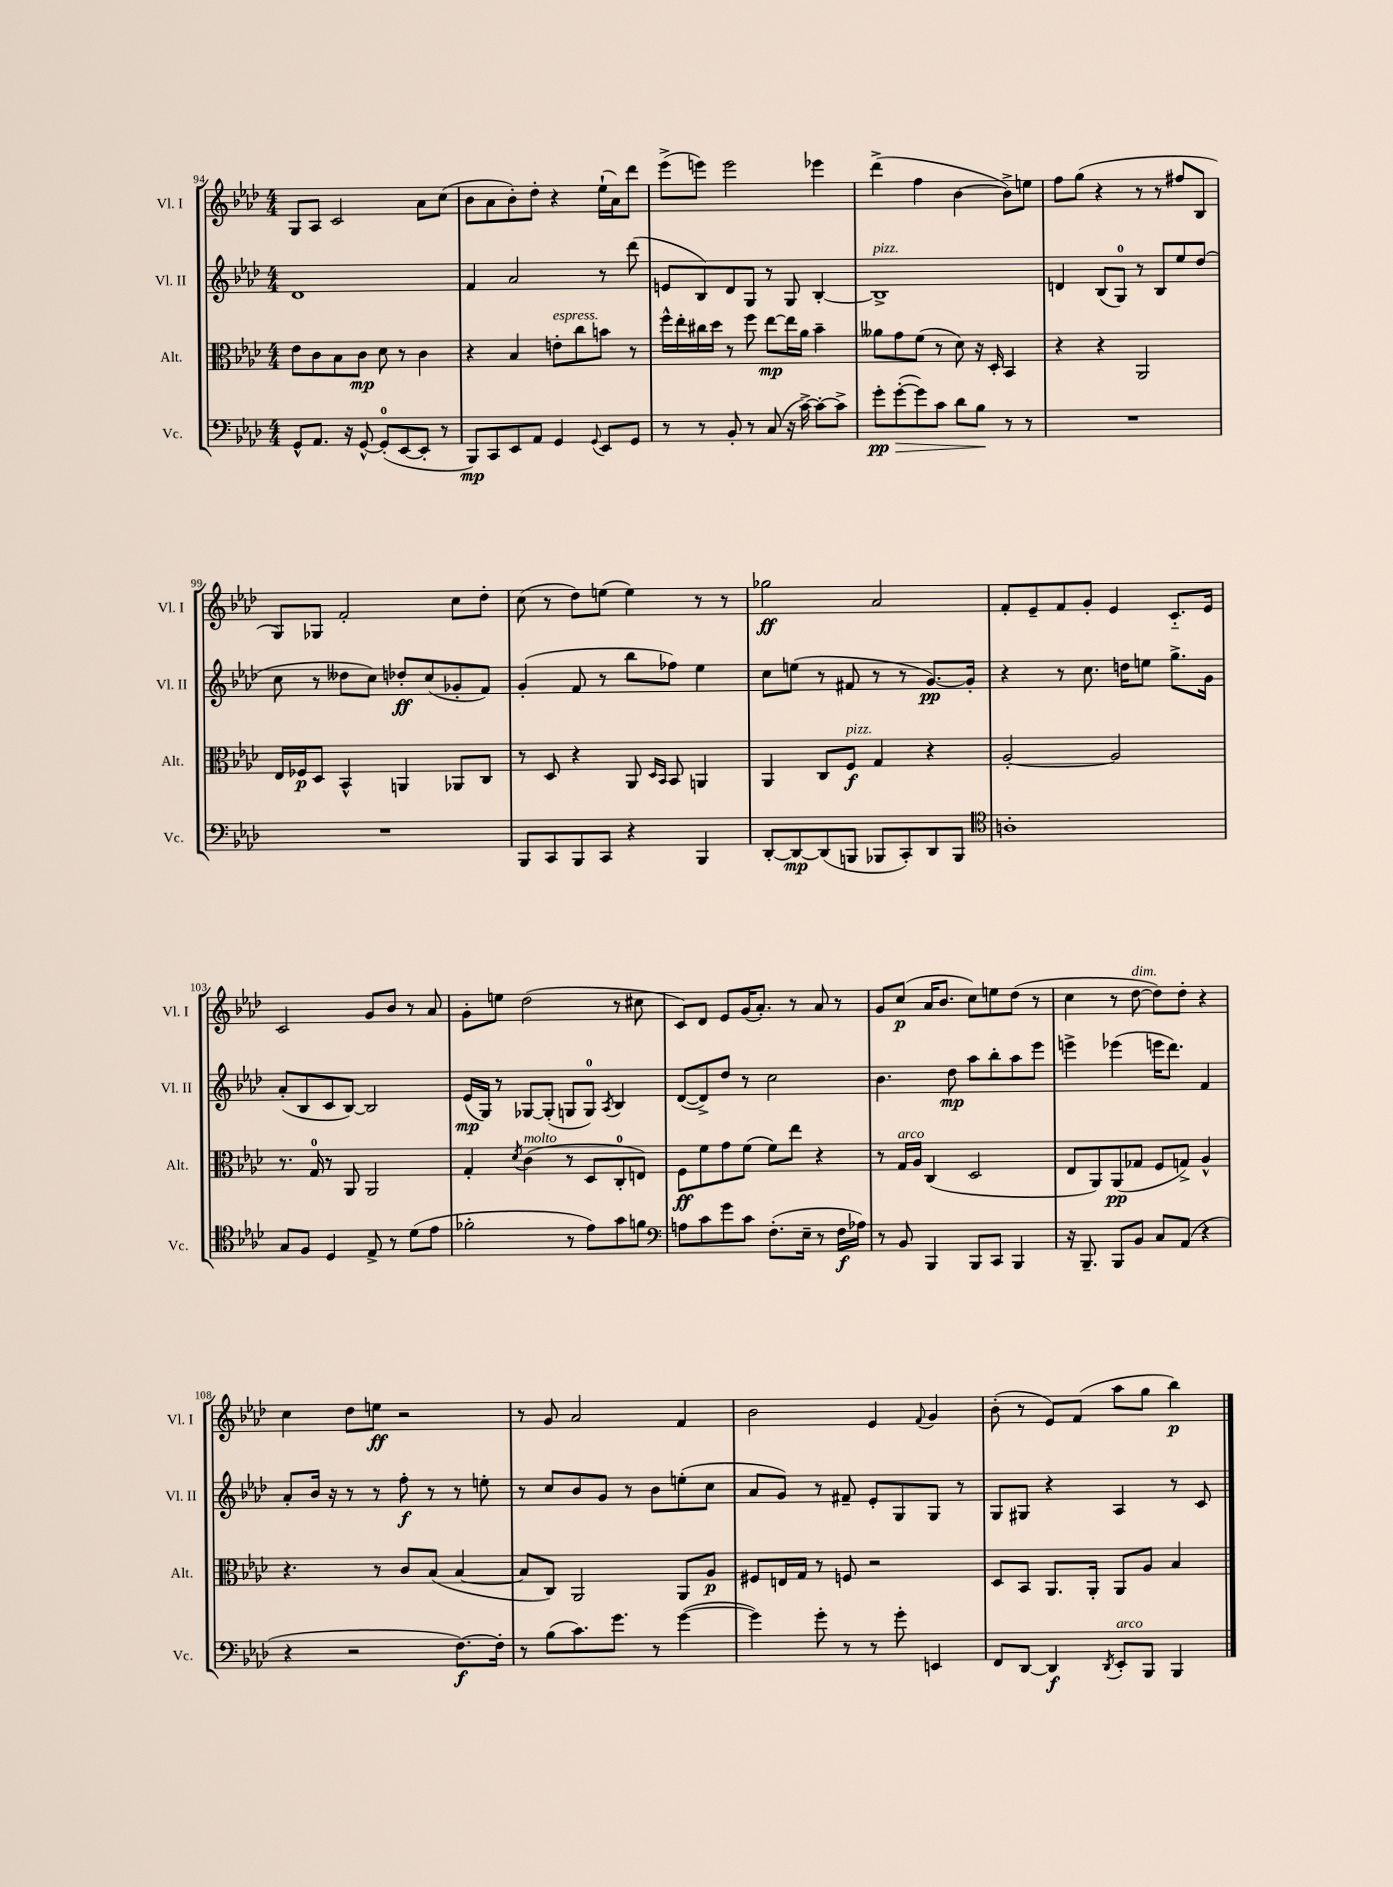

**kern	**dynam	**kern	**dynam	**kern	**dynam	**kern	**dynam
*part4	*part4	*part3	*part3	*part2	*part2	*part1	*part1
*staff4	*staff4	*staff3	*staff3	*staff2	*staff2	*staff1	*staff1
*I"Vc.	*	*I"Alt.	*	*I"Vl. II	*	*I"Vl. I	*
*I'Vc.	*	*I'Alt.	*	*I'Vl. II	*	*I'Vl. I	*
*clefF4	*	*clefC3	*	*clefG2	*	*clefG2	*
*k[b-e-a-d-]	*	*k[b-e-a-d-]	*	*k[b-e-a-d-]	*	*k[b-e-a-d-]	*
*M4/4	*	*M4/4	*	*M4/4	*	*M4/4	*
=94	=94	=94	=94	=94	=94	=94	=94
8GG^^/L	.	8e-\L	.	1d-	.	8G/L	.
8.AA-/J	.	8c\	.	.	.	8A-/J	.
.	.	8B-\	.	.	.	2c/	.
16r	.	.	.	.	.	.	.
[8GG^^/	.	8c\J	mp	.	.	.	.
(8GG'/L]	.	8d-\	.	.	.	.	.
[8EE-/	.	8r	.	.	.	.	.
8EE-'/J]	.	4c\	.	.	.	8a-\L	.
8r	.	.	.	.	.	(8cc\J	.
=95	=95	=95	=95	=95	=95	=95	=95
8BBB-/L)	mp	4r	.	4f/	.	8b-\L	.
8CC/	.	.	.	.	.	8a-\	.
8EE-/	.	4B-/	.	2a-/	.	8b-'\)	.
8AA-/J	.	.	.	.	.	8dd-'\J	.
!	!	!LO:TX:a:i:t=espress.	!	!	!	!	!
4GG/	.	8en'\L	.	.	.	4r	.
.	.	8cc\	.	.	.	.	.
8qqGG/	.	.	.	.	.	.	.
8EE-/L	.	8bn\J	.	8r	.	(16ee-`\LL	.
.	.	.	.	.	.	16a-\J)	.
8GG/J	.	8r	.	(8ddd-\	.	8ddd-\J	.
=96	=96	=96	=96	=96	=96	=96	=96
8r	.	16ff^^\LL	.	8en/L	.	(8eee-^\L	.
.	.	16ee-'\	.	.	.	.	.
8r	.	16cc#X\	.	8B-/)	.	8eeen\J)	.
.	.	16dd-\JJ	.	.	.	.	.
8BB-'/	.	8r	.	8d-/	.	2eee\	.
8r	.	8ff\	.	8G/J	.	.	.
(8C/	.	[8ee-\L	mp	8r	.	.	.
16r	.	16ee-\L]	.	8G/	.	.	.
[16c^\)	.	16a-\JJ	.	.	.	.	.
8c'\L_	.	4b-~\	.	[4B-'/	.	4eee-X\	.
8c^\J]	.	.	.	.	.	.	.
=97	=97	=97	=97	=97	=97	=97	=97
!	!	!	!	!LO:TX:a:i:t=pizz.	!	!	!
!	!LO:HP:b	!	!	!	!	!	!
8g'\L	> pp	8a--X\L	.	1B-^]	.	(4ddd-^\	.
([8g'\	.	8g\	.	.	.	.	.
8g\])	.	(8f\J	.	.	.	4ff\	.
8c\J	.	8r	.	.	.	.	.
8d-\L	.	8d-\)	.	.	.	[4b-\	.
8B-\J	.	16r	.	.	.	.	.
.	.	16D-'/	.	.	.	.	.
8r	]	4BB-/	.	.	.	8b-^\L])	.
8r	.	.	.	.	.	8een\J	.
=98	=98	=98	=98	=98	=98	=98	=98
1r	.	4r	.	4dn/	.	8ff\L	.
.	.	.	.	.	.	(8gg\J	.
.	.	4r	.	(8B-/L	.	4r	.
.	.	.	.	8G/J)	.	.	.
.	.	2AA-/	.	8r	.	8r	.
.	.	.	.	8B-/L	.	8r	.
.	.	.	.	8ee-/	.	8ff#X/L	.
.	.	.	.	(8dd-/J	.	8B-/J	.
!!LO:LB:g=z
=99	=99	=99	=99	=99	=99	=99	=99
1r	.	16E-/LL	.	8cc\	.	8G/L)	.
.	.	16F-X/J	p	.	.	.	.
.	.	8D-/J	.	8r	.	8G-X/J	.
.	.	4BB-^^/	.	8dd--X\L	.	2f'/	.
.	.	.	.	8cc\J)	.	.	.
.	.	4AAn/	.	8dd-X'/L	ff	.	.
.	.	.	.	(8cc/	.	.	.
.	.	8AA-X/L	.	8g-X'/	.	8cc\L	.
.	.	8C/J	.	8f/J)	.	8dd-'\J	.
=100	=100	=100	=100	=100	=100	=100	=100
8BBB-/L	.	8r	.	(4g'/	.	(8cc\	.
8CC/	.	8D-/	.	.	.	8r	.
8BBB-/	.	4r	.	8f/	.	8dd-\L)	.
8CC/J	.	.	.	8r	.	(8een\J	.
4r	.	8AA-/	.	8bb-\L	.	4ee\)	.
.	.	16qqD-/LL	.	.	.	.	.
.	.	16qqBB-/JJ	.	.	.	.	.
.	.	8BB-/	.	8ff-X\J)	.	.	.
4BBB-/	.	4AAn/	.	4ee-\	.	8r	.
.	.	.	.	.	.	8r	.
=101	=101	=101	=101	=101	=101	=101	=101
[8DD-'/L	.	4AA-/	.	8cc\L	.	2gg-X\	ff
8DD-/_	mp	.	.	(8een\J	.	.	.
(8DD-/]	.	8C/L	.	8r	.	.	.
!	!	!LO:TX:a:i:t=pizz.	!	!	!	!	!
8BBBn/J	.	8F/J	f	8f#X/	.	.	.
8BBB-X/L	.	4G/	.	8r	.	2a-/	.
8CC'/)	.	.	.	8r	.	.	.
8DD-/	.	4r	.	[8.g/L)	pp	.	.
8BBB-/J	.	.	.	.	.	.	.
.	.	.	.	16g'/Jk]	.	.	.
=102	=102	=102	=102	=102	=102	=102	=102
*clefC4	*	*	*	*	*	*	*
1An'	.	[2A-'/	.	4r	.	8f'/L	.
.	.	.	.	.	.	8e-~/	.
.	.	.	.	8r	.	8f/	.
.	.	.	.	8.cc\	.	8g'/J	.
.	.	2A-/]	.	.	.	4e-/	.
.	.	.	.	16ddn\KL	.	.	.
.	.	.	.	8een\J	.	.	.
.	.	.	.	8.gg^\L	.	8.c/L	.
.	.	.	.	16g\Jk	.	16e-/Jk	.
!!LO:LB:g=z
=103	=103	=103	=103	=103	=103	=103	=103
8G/L	.	8.r	.	(8a-'/L	.	2c/	.
8F/J	.	.	.	8B-/	.	.	.
.	.	16G/	.	.	.	.	.
4D-/	.	8r	.	8c/	.	.	.
.	.	8AA-/	.	[8B-/J)	.	.	.
8E-^/	.	2AA-/	.	2B-/]	.	8g/L	.
8r	.	.	.	.	.	8b-/J	.
(8d-\L	.	.	.	.	.	8r	.
8e-\J	.	.	.	.	.	8a-/	.
=104	=104	=104	=104	=104	=104	=104	=104
2f-X'\	.	4G'/	.	(16e-/LL	mp	8g'\L	.
.	.	.	.	16G/JJ)	.	.	.
.	.	.	.	8r	.	8een\J	.
.	.	8qd-/	.	.	.	.	.
!	!	!LO:TX:a:i:t=molto	!	!	!	!	!
.	.	(4c\	.	[8G-X/L	.	(2dd-\	.
.	.	.	.	(8G-'/J]	.	.	.
8r	.	8r	.	8Gn/L	.	.	.
8e-\L)	.	8D-/L	.	8G/J)	.	.	.
.	.	.	.	8qA-/	.	.	.
8g\	.	8C'/	.	4B-/	.	8r	.
8fn\J	.	8En/J)	.	.	.	8cc#X\	.
=105	=105	=105	=105	=105	=105	=105	=105
*clefF4	*	*	*	*	*	*	*
8An\L	.	8F\L	ff	([8d-/L	.	8c/L)	.
8c\	.	8f\	.	8d-^/])	.	8d-/J	.
8g\	.	8g\	.	8dd-/J	.	8e-/L	.
8c\J	.	(8f\J	.	8r	.	(16g/K	.
.	.	.	.	.	.	8.a-'/J)	.
(8.F'\L	.	8f\L)	.	2cc\	.	.	.
.	.	8ee-\J	.	.	.	8r	.
16E-~\Jk	.	.	.	.	.	.	.
8r	.	4r	.	.	.	8a-/	.
16F\LL	f	.	.	.	.	8r	.
16A-X\JJ)	.	.	.	.	.	.	.
=106	=106	=106	=106	=106	=106	=106	=106
8r	.	8r	.	4.b-\	.	8g/L	.
!	!	!LO:TX:a:i:t=arco	!	!	!	!	!
8BB-/	.	16G/LL	.	.	.	(8cc/J	p
.	.	16A-/JJ	.	.	.	.	.
4BBB-/	.	(4C/	.	.	.	16a-/KL	.
.	.	.	.	.	.	8.b-/J	.
.	.	.	.	8dd-\	mp	.	.
8BBB-/L	.	2D-/	.	8aa-\L	.	8cc\L)	.
8CC/J	.	.	.	8bb-'\	.	8een\	.
4BBB-/	.	.	.	8aa-\	.	(8dd-\J	.
.	.	.	.	8eee-\J	.	8r	.
=107	=107	=107	=107	=107	=107	=107	=107
16r	.	8E-/L	.	4eeen^\	.	4cc\	.
8.BBB-~/	.	.	.	.	.	.	.
.	.	8AA-/)	.	.	.	.	.
8BBB-/L	.	(8AA-/	pp	(4eee-X\	.	8r	.
!	!	!	!	!	!	!LO:TX:a:i:t=dim.	!
8BB-/J	.	8G-X/J	.	.	.	[8dd-\	.
8C/L	.	8F/L	.	16eeen\KL	.	8dd-\L])	.
.	.	.	.	8.ddd-\J)	.	.	.
(8AA-/J	.	8Gn^/J)	.	.	.	8dd-'\J	.
4r	.	4A-^^/	.	4f/	.	4r	.
!!LO:LB:g=z
=108	=108	=108	=108	=108	=108	=108	=108
4r	.	4.r	.	8a-'/L	.	4cc\	.
.	.	.	.	16b-/Jk	.	.	.
.	.	.	.	16r	.	.	.
2r	.	.	.	8r	.	8dd-\L	.
.	.	8r	.	8r	.	8een\J	ff
.	.	8c/L	.	8ff'\	f	2r	.
.	.	(8B-/J	.	8r	.	.	.
[8.F\L)	f	[4B-/	.	8r	.	.	.
.	.	.	.	8een'\	.	.	.
16F'\Jk]	.	.	.	.	.	.	.
=109	=109	=109	=109	=109	=109	=109	=109
8r	.	8B-/L]	.	8r	.	8r	.
(8B-\L	.	8C/J)	.	8cc/L	.	8g/	.
8.c\)	.	2AA-/	.	8b-/	.	2a-/	.
.	.	.	.	8g/J	.	.	.
8.g\J	.	.	.	.	.	.	.
.	.	.	.	8r	.	.	.
8r	.	.	.	8b-\L	.	.	.
([4g\	.	8AA-/L	.	(8een'\	.	4f/	.
.	.	8A-/J	p	8cc\J	.	.	.
=110	=110	=110	=110	=110	=110	=110	=110
4g\])	.	8F#X/L	.	8a-/L	.	2b-\	.
.	.	16En/L	.	8g/J)	.	.	.
.	.	16G/JJ	.	.	.	.	.
8g'\	.	8r	.	8r	.	.	.
8r	.	8Fn/	.	8f#X~/	.	.	.
8r	.	2r	.	8e-'/L	.	4e-/	.
8g'\	.	.	.	8G/	.	.	.
.	.	.	.	.	.	8qqf/	.
4EEn/	.	.	.	8G/J	.	4g/	.
.	.	.	.	8r	.	.	.
=111	=111	=111	=111	=111	=111	=111	=111
8FF/L	.	8D-/L	.	8G/L	.	(8b-'\	.
[8DD-/J	.	8BB-/J	.	8G#X/J	.	8r	.
4DD-/]	f	8.AA-/L	.	4r	.	8e-/L)	.
.	.	.	.	.	.	(8f/J	.
.	.	16AA-'/Jk	.	.	.	.	.
8qDD-/	.	.	.	.	.	.	.
!LO:TX:a:i:t=arco	!	!	!	!	!	!	!
8EE-'/L	.	8AA-/L	.	4A-/	.	8aa-\L	.
8BBB-/J	.	8A-/J	.	.	.	8gg\J	.
4BBB-/	.	4B-/	.	8r	.	4bb-\)	p
.	.	.	.	8c/	.	.	.
==	==	==	==	==	==	==	==
*-	*-	*-	*-	*-	*-	*-	*-
